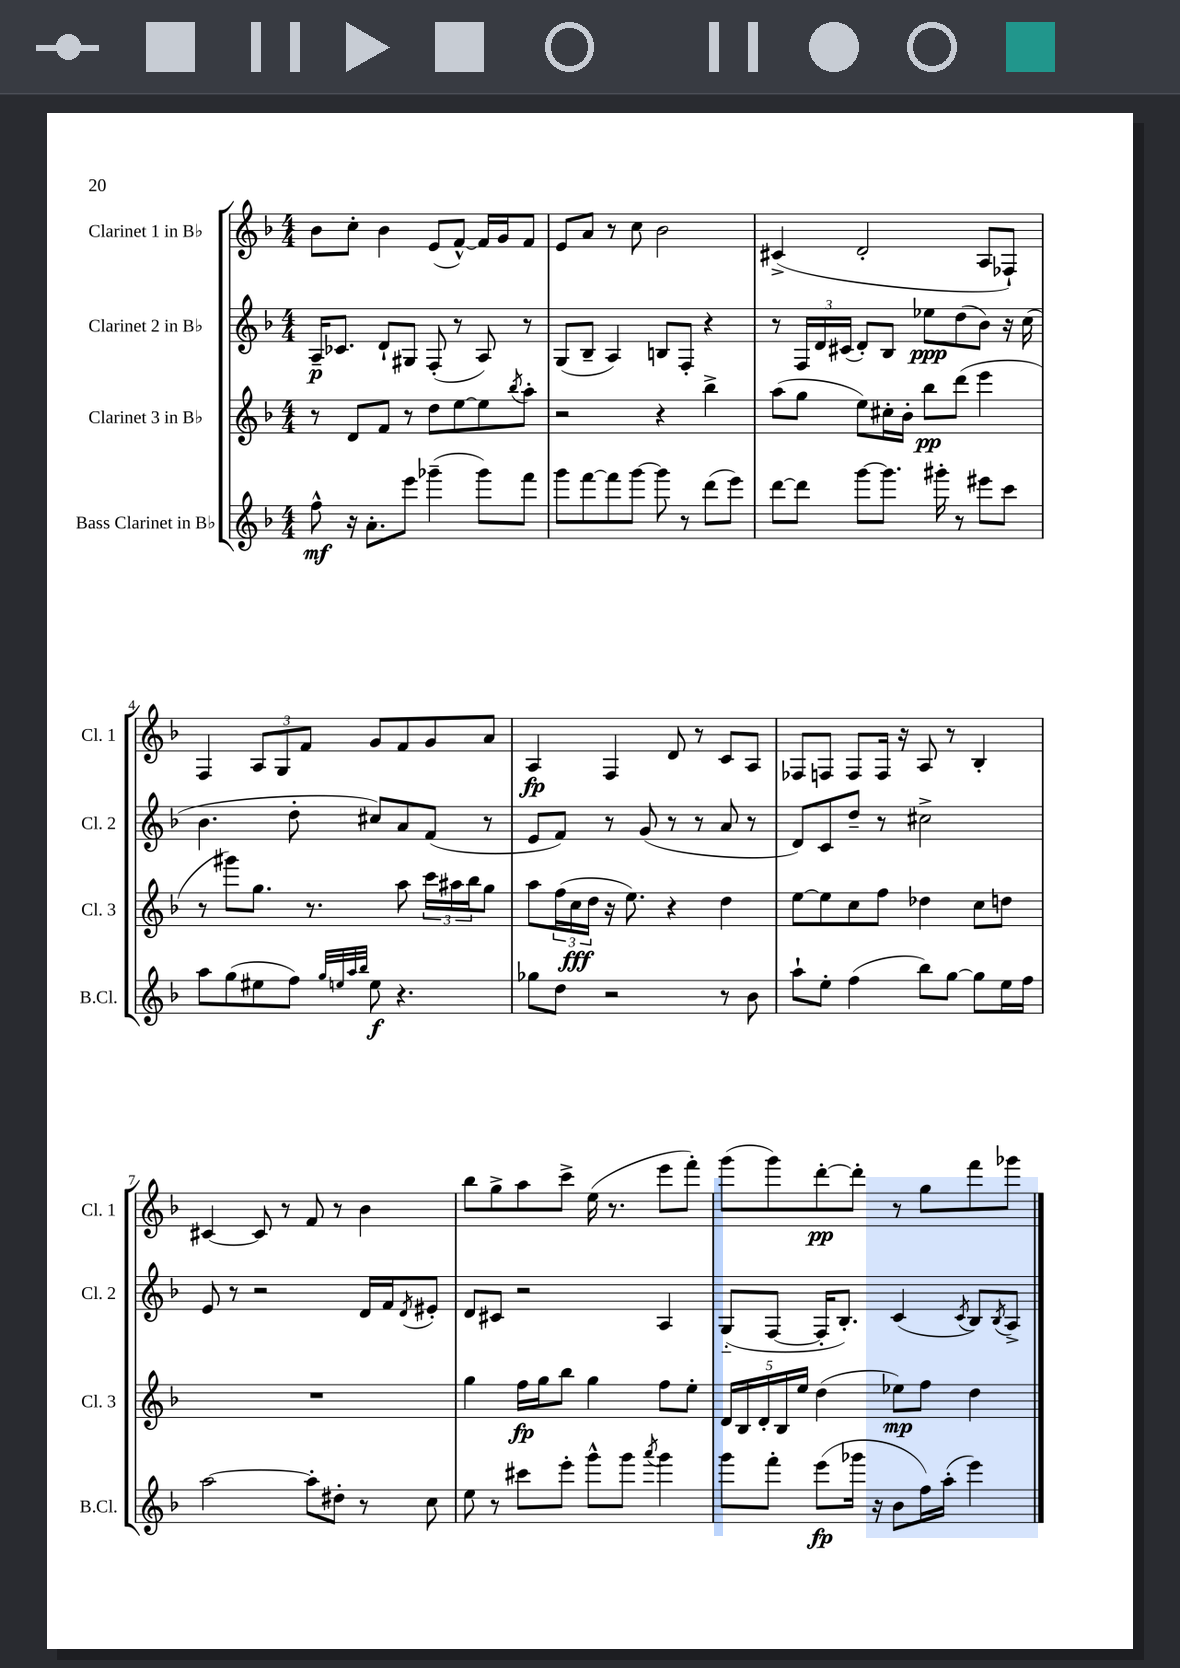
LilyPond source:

<<
\new StaffGroup <<
\new Staff = "s0" \with { instrumentName = "Clarinet 1 in Bb" shortInstrumentName = "Cl. 1" } {
    \clef treble \key f \major \numericTimeSignature \time 4/4
    bes'8 c''8-. bes'4 e'8( f'8~-^) f'16 g'16 f'8 |
    e'8 a'8 r8 c''8 bes'2 |
    cis'4->( d'2-. a8 fes8-!) |
    f4 \tuplet 3/2 { a8 g8 f'8 } g'8 f'8 g'8 a'8 |
    a4\fp f4 d'8 r8 c'8 a8 |
    fes8 f8 f8 f16 r16 a8 r8 bes4-. |
    cis'4~ cis'8 r8 f'8 r8 bes'4 |
    bes''8 g''8-> a''8 c'''8-> e''16( r8. e'''8 f'''8-.) |
    g'''8( g'''8) d'''8~-.\pp d'''8-. r8 g''8 f'''8 ges'''8 \bar "|." |
}
\new Staff = "s1" \with { instrumentName = "Clarinet 2 in Bb" shortInstrumentName = "Cl. 2" } {
    \clef treble \key f \major \numericTimeSignature \time 4/4
    a16--\p ces'8. d'8-! gis8 f8-.( r8 a8) r8 |
    g8( bes8-- a4) b8 f8-. r4 |
    r8 \tuplet 3/2 { f16 d'16 cis'16( } d'8-.) bes8 ees''8\ppp d''8( bes'8) r16 c''16( |
    bes'4. d''8-. cis''8) a'8 f'8( r8 |
    e'8 f'8) r8 g'8( r8 r8 a'8 r8 |
    d'8) c'8 d''8-- r8 cis''2-> |
    e'8 r8 r2 d'16 f'16 \acciaccatura { d'8 } eis'8-. |
    d'8 cis'8 r2 a4 |
    g8-_( f8~ f16-. bes8.-.) c'4( \acciaccatura { c'8 } bes8) \acciaccatura { bes8 } a8-> \bar "|." |
}
\new Staff = "s2" \with { instrumentName = "Clarinet 3 in Bb" shortInstrumentName = "Cl. 3" } {
    \clef treble \key f \major \numericTimeSignature \time 4/4
    r8 d'8 f'8 r8 d''8 e''8~ e''8 \acciaccatura { bes''8 } a''8-. |
    r2 r4 bes''4-> |
    a''8( g''8 e''8) cis''16-. bes'16-. bes''8\pp d'''8( e'''4 |
    r8 gis'''8) g''8. r8. a''8 \tuplet 3/2 { c'''16 ais''16 bes''16 } g''8 |
    a''8 \tuplet 3/2 { f''16( c''16\fff d''16 } r16 e''8.) r4 d''4 |
    e''8~ e''8 c''8 f''8 des''4 c''8 d''8 |
    R1 |
    g''4 f''16\fp g''16 bes''8 g''4 f''8 e''8-. |
    \tuplet 5/4 { d'16 bes16 d'16-. bes16 e''16 } d''4( ees''8\mp) f''8 d''4 \bar "|." |
}
\new Staff = "s3" \with { instrumentName = "Bass Clarinet in Bb" shortInstrumentName = "B.Cl." } {
    \clef treble \key f \major \numericTimeSignature \time 4/4
    f''8-^\mf r16 a'8.-. e'''8 ges'''4--( ges'''8) f'''8 |
    g'''8 f'''8~ f'''8 g'''8~ g'''8 r8 d'''8( e'''8) |
    d'''8~ d'''8 g'''8~ g'''8. gis'''16-. r8 eis'''8 c'''8 |
    a''8 g''8( eis''8 f''8) \grace { g''32 e''32 a''32 bes''32 } e''8\f r4. |
    ges''8 d''8 r2 r8 bes'8 |
    a''8-! e''8-. f''4( bes''8) g''8~ g''8 e''16 f''16 |
    a''2~ a''8-. dis''8-. r8 c''8 |
    e''8 r8 cis'''8 e'''8-. g'''8-^ g'''8 \acciaccatura { a'''8 } g'''4 |
    g'''8 f'''8-. e'''8\fp( ges'''16 r16 bes'8 f''16) a''16-.( e'''4) \bar "|." |
}
>>
>>
